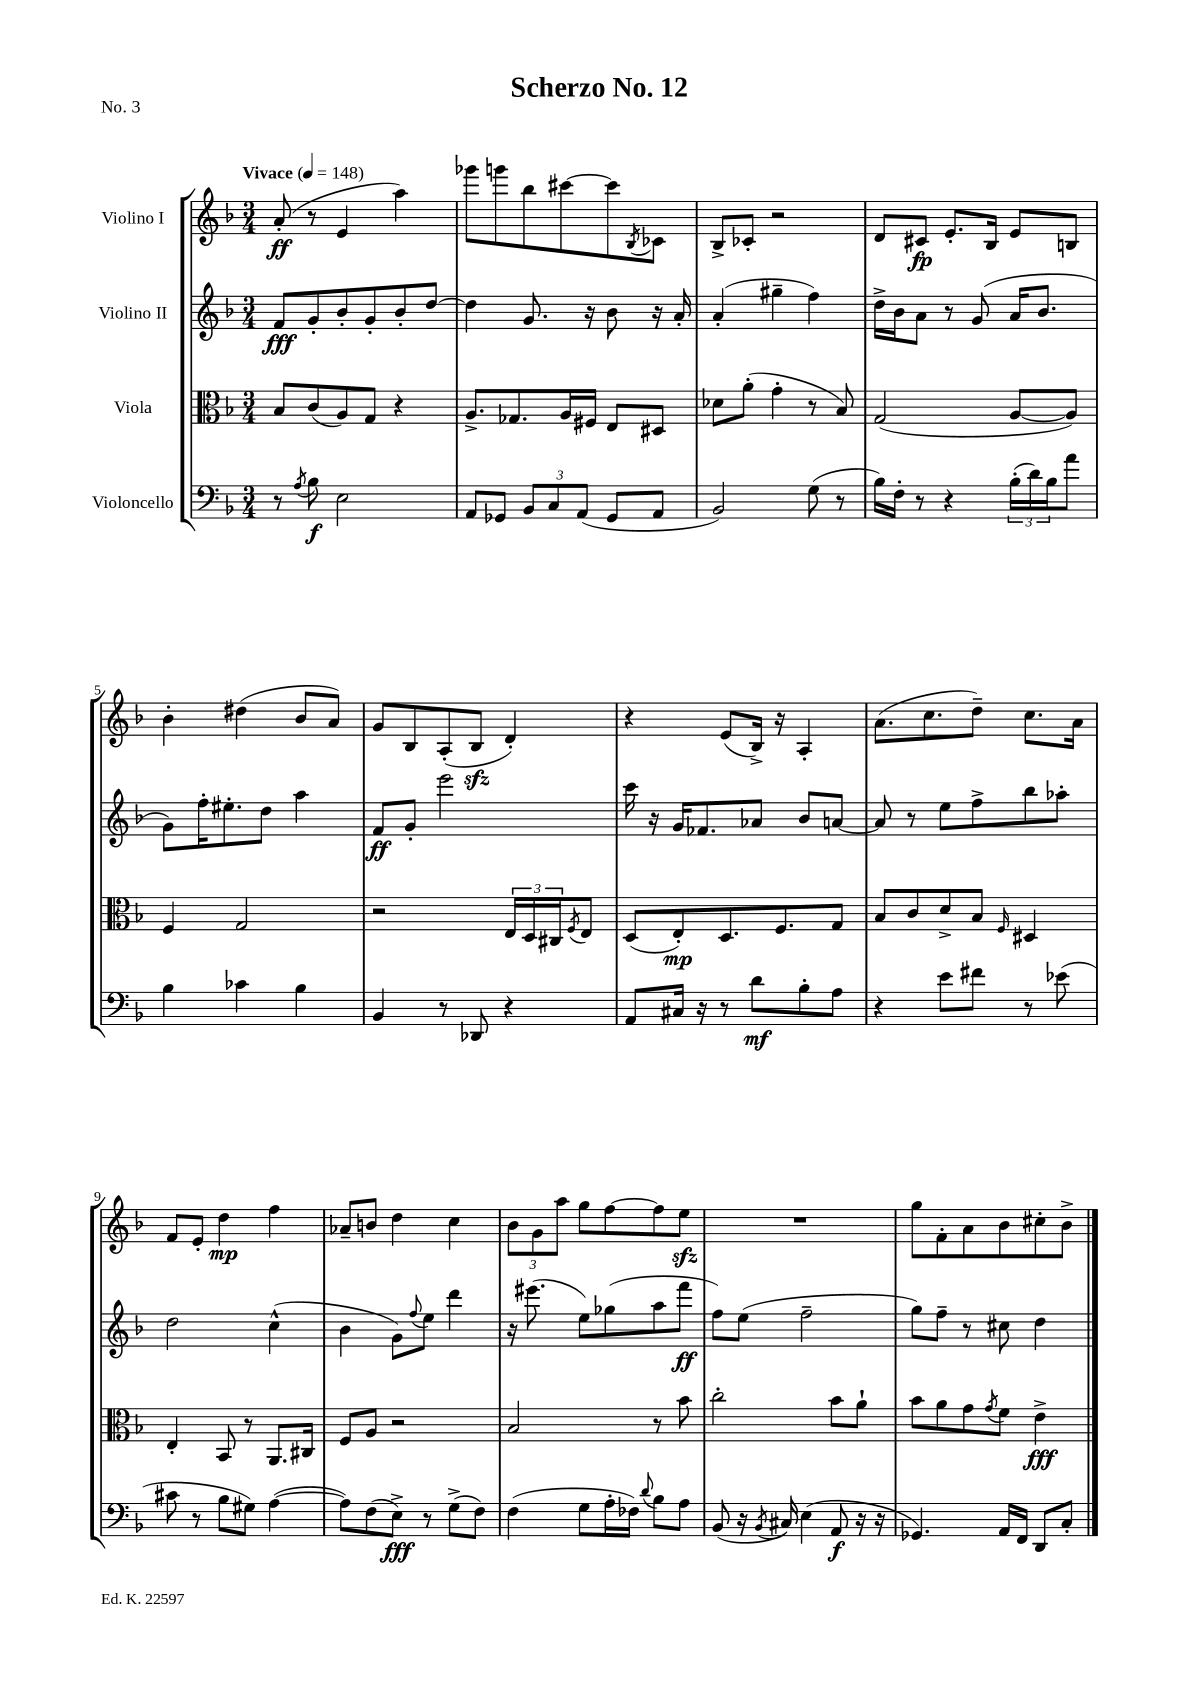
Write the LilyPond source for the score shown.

\header { title = "Scherzo No. 12" piece = "No. 3" }
<<
\new StaffGroup <<
\new Staff = "s0" \with { instrumentName = "Violino I" } {
    \clef treble \key f \major \numericTimeSignature \time 3/4 \tempo "Vivace" 4 = 148
    a'8-.\ff( r8 e'4 a''4) |
    ges'''8 g'''8 bes''8 cis'''8~ cis'''8 \acciaccatura { bes8 } ces'8 |
    bes8-> ces'8-. r2 |
    d'8 cis'8\fp e'8.-. bes16 e'8 b8 |
    bes'4-. dis''4( bes'8 a'8) |
    g'8 bes8 a8-.( bes8\sfz d'4-.) |
    r4 e'8( bes16->) r16 a4-. |
    a'8.( c''8. d''8--) c''8. a'16 |
    f'8 e'8-. d''4\mp f''4 |
    aes'8-- b'8 d''4 c''4 |
    \tuplet 3/2 { bes'8 g'8 a''8 } g''8 f''8~ f''8 e''8\sfz |
    R2. |
    g''8 f'8-. a'8 bes'8 cis''8-. bes'8-> \bar "|." |
}
\new Staff = "s1" \with { instrumentName = "Violino II" } {
    \clef treble \key f \major \numericTimeSignature \time 3/4
    f'8\fff g'8-. bes'8-. g'8-. bes'8-. d''8~ |
    d''4 g'8. r16 bes'8 r16 a'16-. |
    a'4-.( gis''4-- f''4) |
    d''16-> bes'16 a'8 r8 g'8( a'16 bes'8. |
    g'8) f''16-. eis''8.-. d''8 a''4 |
    f'8\ff g'8-. e'''2 |
    c'''16 r16 g'16 fes'8. aes'8 bes'8 a'8~ |
    a'8 r8 e''8 f''8-> bes''8 aes''8-. |
    d''2 c''4-^( |
    bes'4 g'8) \appoggiatura { f''8 } e''8 d'''4 |
    r16 eis'''8.( e''8) ges''8( a''8 f'''8\ff |
    f''8) e''8( f''2-- |
    g''8) f''8-- r8 cis''8 d''4 \bar "|." |
}
\new Staff = "s2" \with { instrumentName = "Viola" } {
    \clef alto \key f \major \numericTimeSignature \time 3/4
    bes8 c'8( a8) g8 r4 |
    a8.-> ges8. a16 fis16 e8 dis8 |
    des'8 a'8-.( g'4-. r8 bes8) |
    g2( a8~ a8) |
    f4 g2 |
    r2 \tuplet 3/2 { e16 d16 cis16 } \acciaccatura { f8 } e8 |
    d8( e8-.\mp) d8. f8. g8 |
    bes8 c'8 d'8-> bes8 \grace { f16 } dis4 |
    e4-. bes,8 r8 a,8. cis16 |
    f8 a8 r2 |
    bes2 r8 bes'8 |
    c''2-. bes'8 a'8-! |
    bes'8 a'8 g'8 \acciaccatura { g'8 } f'8 e'4->\fff \bar "|." |
}
\new Staff = "s3" \with { instrumentName = "Violoncello" } {
    \clef bass \key f \major \numericTimeSignature \time 3/4
    r8 \acciaccatura { a8 } bes8\f e2 |
    a,8 ges,8 \tuplet 3/2 { bes,8 c8 a,8( } ges,8 a,8 |
    bes,2) g8( r8 |
    bes16) f16-. r8 r4 \tuplet 3/2 { bes16-.( d'16) bes16 } a'8 |
    bes4 ces'4 bes4 |
    bes,4 r8 des,8 r4 |
    a,8 cis16 r16 r8 d'8\mf bes8-. a8 |
    r4 e'8 fis'8 r8 ees'8( |
    cis'8 r8 bes8 gis8) a4~( |
    a8) f8( e8->\fff) r8 g8->( f8) |
    f4( g8 a16-. fes16) \appoggiatura { d'8 } bes8 a8 |
    bes,8( r16 \acciaccatura { bes,8 } cis16) e4( a,8\f r16 r16 |
    ges,4.) a,16 f,16 d,8 c8-. \bar "|." |
}
>>
>>
